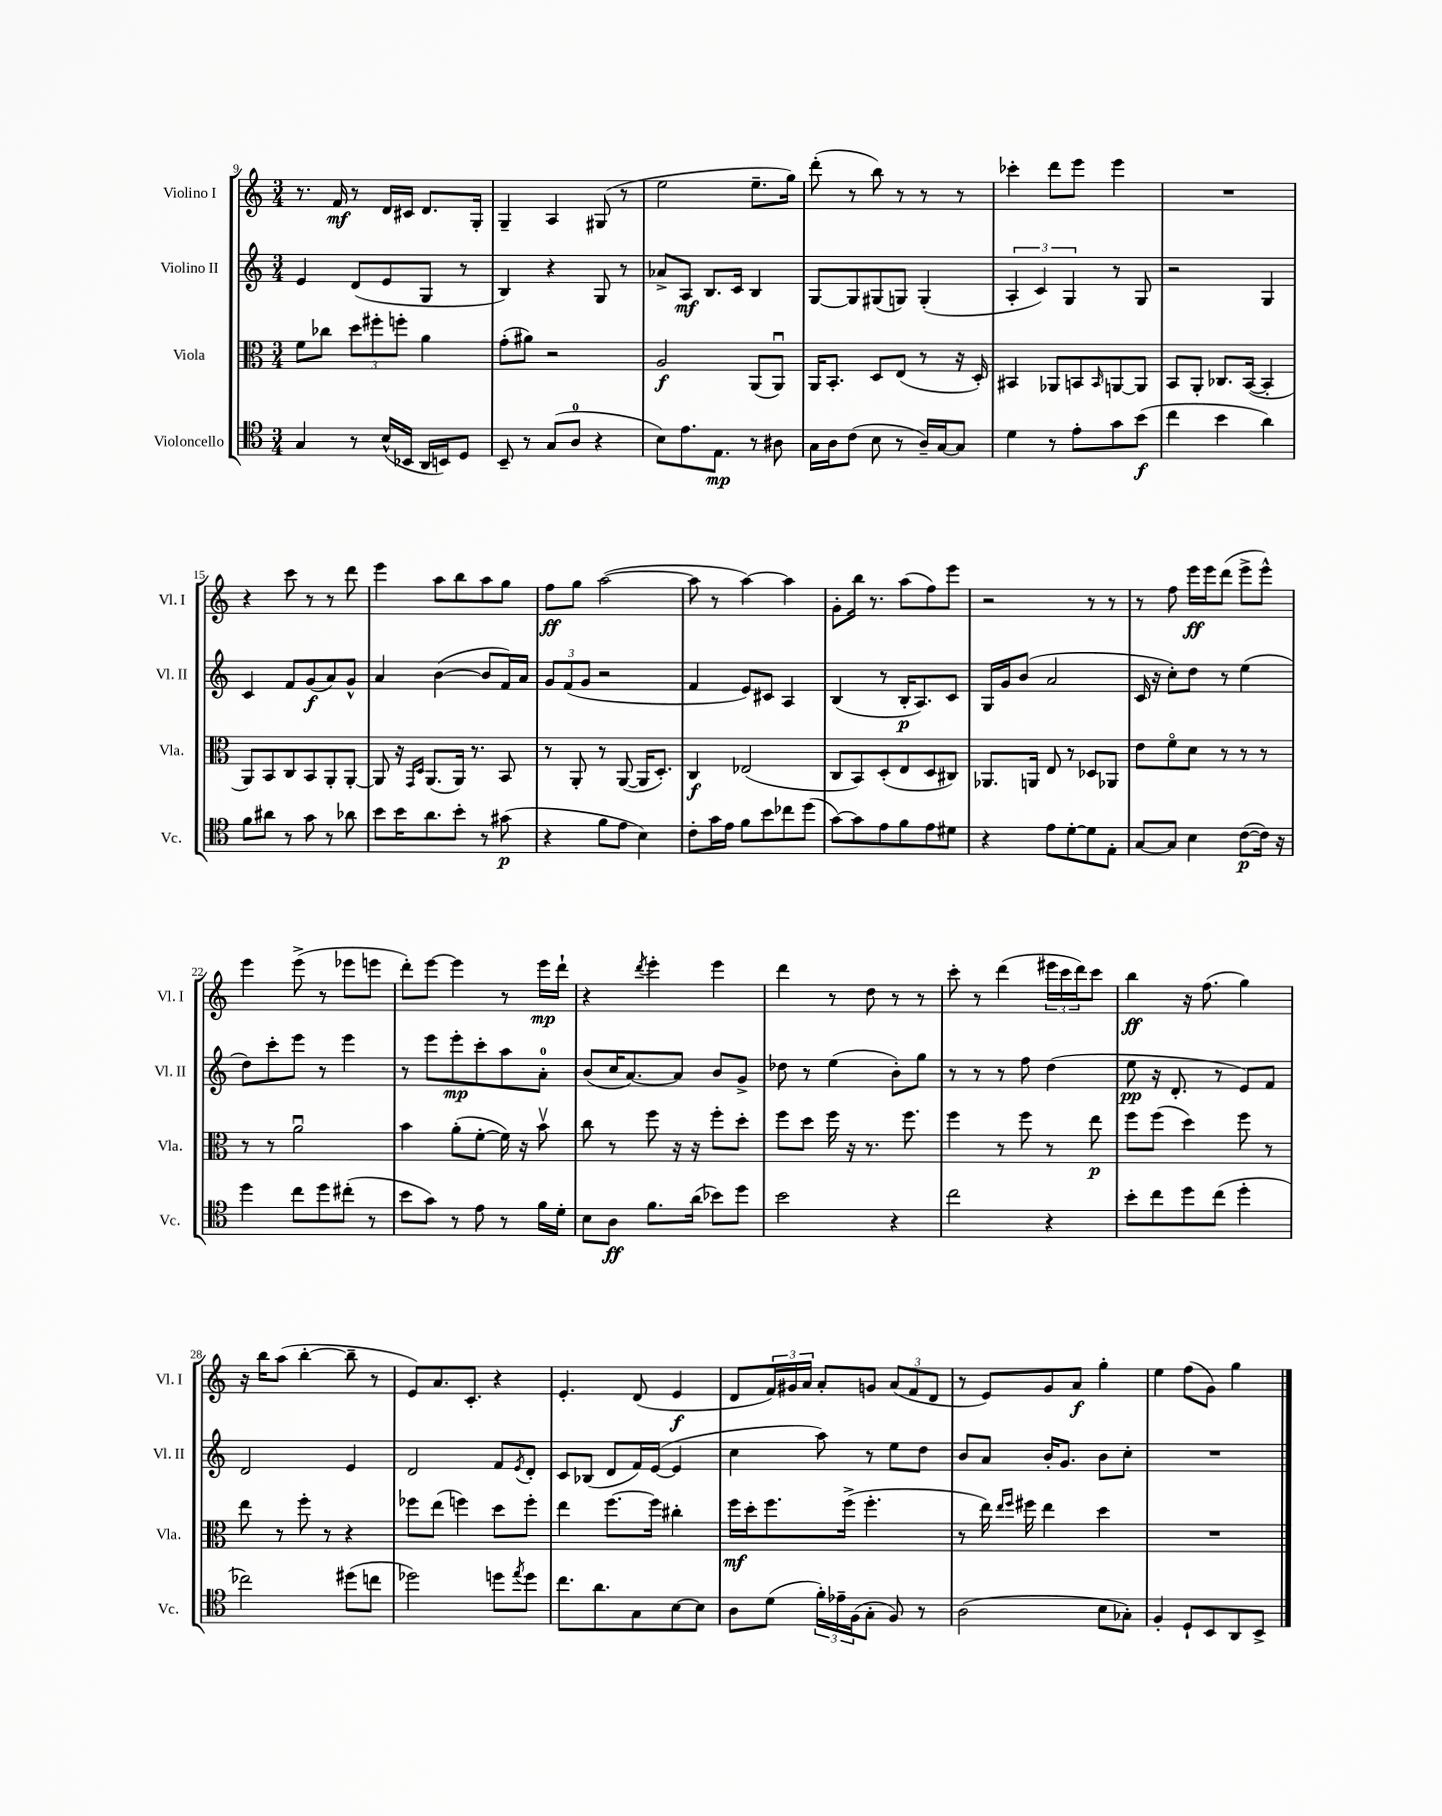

**kern	**dynam	**kern	**dynam	**kern	**dynam	**kern	**dynam
*part4	*part4	*part3	*part3	*part2	*part2	*part1	*part1
*staff4	*staff4	*staff3	*staff3	*staff2	*staff2	*staff1	*staff1
*I"Violoncello	*	*I"Viola	*	*I"Violino II	*	*I"Violino I	*
*I'Vc.	*	*I'Vla.	*	*I'Vl. II	*	*I'Vl. I	*
*clefC4	*	*clefC3	*	*clefG2	*	*clefG2	*
*k[]	*	*k[]	*	*k[]	*	*k[]	*
*M3/4	*	*M3/4	*	*M3/4	*	*M3/4	*
=9	=9	=9	=9	=9	=9	=9	=9
4G/	.	8f\L	.	4e/	.	8.r	.
.	.	8cc-X\J	.	.	.	.	.
.	.	.	.	.	.	16f/	mf
8r	.	12dd\L	.	(8d/L	.	8r	.
.	.	12ff#X'\	.	.	.	.	.
(16B^^/LL	.	.	.	8e/	.	16d/LL	.
.	.	12ffn'\J	.	.	.	.	.
16BB-X/JJ	.	.	.	.	.	16c#X/JJ	.
16AA/LL	.	4a\	.	8G/J	.	8.d/L	.
16BBn/J)	.	.	.	.	.	.	.
8D/J	.	.	.	8r	.	.	.
.	.	.	.	.	.	16G'/Jk	.
=10	=10	=10	=10	=10	=10	=10	=10
8BB~/	.	(8g'\L	.	4B/)	.	4G~/	.
8r	.	8a#X\J)	.	.	.	.	.
(8G/L	.	2r	.	4r	.	4A/	.
8A/J	.	.	.	.	.	.	.
4r	.	.	.	8G/	.	(8G#X/	.
.	.	.	.	8r	.	8r	.
=11	=11	=11	=11	=11	=11	=11	=11
8B\L)	.	2A/	f	8a-X^/L	.	2ee\	.
8.e\	.	.	.	8A/J	mf	.	.
.	.	.	.	8.B/L	.	.	.
8.E\J	mp	.	.	.	.	.	.
.	.	.	.	16c/Jk	.	.	.
8r	.	(8AA/L	.	4B/	.	8.ee~\L	.
8A#X\	.	8AAu/J)	.	.	.	.	.
.	.	.	.	.	.	16gg\Jk)	.
=12	=12	=12	=12	=12	=12	=12	=12
16G\LL	.	16AA/KL	.	[8G/L	.	(8ddd'\	.
16A\J	.	8.BB'/J	.	.	.	.	.
(8c\J	.	.	.	8G/]	.	8r	.
8B\	.	8D/L	.	(8G#X/	.	8bb\)	.
8r	.	(8E/J	.	8Gn/J)	.	8r	.
16A~/LL)	.	8r	.	(4G'/	.	8r	.
[16G/J	.	.	.	.	.	.	.
8G/J]	.	16r	.	.	.	8r	.
.	.	16D'/)	.	.	.	.	.
=13	=13	=13	=13	=13	=13	=13	=13
4d\	.	4BB#X/	.	6A'/	.	4ccc-X'\	.
.	.	.	.	6c/)	.	.	.
8r	.	8AA-X/L	.	.	.	8ddd\L	.
.	.	.	.	6G/	.	.	.
8e'\L	.	8BBn/	.	.	.	8eee\J	.
.	.	16qqBB/	.	.	.	.	.
8g\	.	[8AAn/	.	8r	.	4eee\	.
(8b\J	f	8AA/J]	.	8G/	.	.	.
=14	=14	=14	=14	=14	=14	=14	=14
4cc\	.	8BB/L	.	2r	.	2.r	.
.	.	8AA'/J	.	.	.	.	.
4b\	.	8.C-X/L	.	.	.	.	.
.	.	([16BB/Jk	.	.	.	.	.
4a\)	.	4BB'/]	.	4G/	.	.	.
!!LO:LB:g=z
=15	=15	=15	=15	=15	=15	=15	=15
8f\L	.	8AA/L)	.	4c/	.	4r	.
8a#X\J	.	8BB/	.	.	.	.	.
8r	.	8C/	.	8f/L	.	8ccc\	.
8g\	.	8BB/	.	(8g/	f	8r	.
8r	.	8AA'/	.	8a/)	.	8r	.
8a-X\	.	[8AA'/J	.	8g^^/J	.	8ddd\	.
=16	=16	=16	=16	=16	=16	=16	=16
8b\L	.	8AA/]	.	4a/	.	4eee\	.
16b\K	.	16r	.	.	.	.	.
.	.	16qqGG/LL	.	.	.	.	.
.	.	16qqD/JJ	.	.	.	.	.
8.a\	.	(8.AA/L	.	.	.	.	.
.	.	.	.	([4b\	.	8aa\L	.
8b'\J	.	16AA/Jk)	.	.	.	8bb\	.
.	.	8.r	.	.	.	.	.
8r	.	.	.	8b/L]	.	8aa\	.
(8g#X\	p	8BB/	.	16f/L)	.	8gg\J	.
.	.	.	.	16a/JJ	.	.	.
=17	=17	=17	=17	=17	=17	=17	=17
4r	.	8r	.	12g/L	.	8ff\L	ff
.	.	.	.	(12f/	.	.	.
.	.	8AA'/	.	.	.	8gg\J	.
.	.	.	.	12g/J	.	.	.
8f\L	.	8r	.	2r	.	([2aa\	.
8e\J	.	([8AA/	.	.	.	.	.
4B\)	.	16AA/KL]	.	.	.	.	.
.	.	8.D'/J)	.	.	.	.	.
=18	=18	=18	=18	=18	=18	=18	=18
8c'\L	.	4C/	f	4f/	.	8aa\]	.
16g\L	.	.	.	.	.	8r	.
16e\JJ	.	.	.	.	.	.	.
8f\L	.	(2E-X/	.	8e/L)	.	[4aa\)	.
8b\	.	.	.	8c#X/J	.	.	.
8cc-X\	.	.	.	4A/	.	4aa\]	.
(8dd\J	.	.	.	.	.	.	.
=19	=19	=19	=19	=19	=19	=19	=19
[8g\L)	.	8C/L	.	(4B/	.	8g'\L	.
8g\]	.	8BB/)	.	.	.	16bb\Jk	.
.	.	.	.	.	.	8.r	.
8e\	.	(8D'/	.	8r	.	.	.
8f\	.	8E/	.	16B'/KL	p	(8aa\L	.
.	.	.	.	8.A/)	.	.	.
8e\	.	8D/	.	.	.	8ff\)	.
8d#X\J	.	8C#X/J)	.	8c/J	.	8eee\J	.
=20	=20	=20	=20	=20	=20	=20	=20
4r	.	8.AA-X/L	.	16G/LL	.	2r	.
.	.	.	.	16g/J	.	.	.
.	.	.	.	(8b/J	.	.	.
.	.	16AAn/Jk	.	.	.	.	.
8e\L	.	8E/	.	2a/	.	.	.
[8d'\	.	8r	.	.	.	.	.
8d\]	.	8D-X/L	.	.	.	8r	.
8E'\J	.	8AA-X/J	.	.	.	8r	.
=21	=21	=21	=21	=21	=21	=21	=21
[8G/L	.	8e\L	.	16c/	.	8r	.
.	.	.	.	16r	.	.	.
8G/J]	.	8f\	.	8cc'\L)	.	8ff\	.
4B\	.	8d\J	.	8dd\J	.	16eee\LL	ff
.	.	.	.	.	.	16eee\J	.
.	.	8r	.	8r	.	(8ddd\J	.
([8c\L	p	8r	.	(4ee\	.	8eee^\L	.
16c\Jk])	.	8r	.	.	.	8eee^^\J)	.
16r	.	.	.	.	.	.	.
!!LO:LB:g=z
=22	=22	=22	=22	=22	=22	=22	=22
4dd\	.	8r	.	8dd\L)	.	4eee\	.
.	.	8r	.	8ccc'\	.	.	.
8cc\L	.	2au\	.	8eee\J	.	(8eee^\	.
8dd\	.	.	.	8r	.	8r	.
(8cc#X'\J	.	.	.	4eee\	.	8eee-X\L	.
8r	.	.	.	.	.	8eeen\J	.
=23	=23	=23	=23	=23	=23	=23	=23
8b\L	.	4b\	.	8r	.	8ddd'\L)	.
8g\J)	.	.	.	8eee\L	.	[8eee\J	.
8r	.	(8a'\L	.	8eee'\	mp	4eee\]	.
8e\	.	[8f'\J	.	8ccc'\	.	.	.
8r	.	16f\])	.	8aa\	.	8r	.
.	.	16r	.	.	.	.	.
16f\LL	.	8bv\	.	8a'\J	.	16eee\LL	mp
16d'\JJ	.	.	.	.	.	16ddd`\JJ	.
=24	=24	=24	=24	=24	=24	=24	=24
8B\L	.	8cc\	.	(8b/L	.	4r	.
8A\J	ff	8r	.	16cc/K	.	.	.
.	.	.	.	[8.a/)	.	.	.
.	.	.	.	.	.	8qddd/	.
8.f\L	.	8ff\	.	.	.	4eee'\	.
.	.	16r	.	8a/J]	.	.	.
(16a\Jk	.	16r	.	.	.	.	.
8b-X\L)	.	8ff'\L	.	8b/L	.	4eee\	.
8dd\J	.	8dd'\J	.	8g^/J	.	.	.
=25	=25	=25	=25	=25	=25	=25	=25
2b\	.	8ff\L	.	8dd-X\	.	4ddd\	.
.	.	8dd\J	.	8r	.	.	.
.	.	16ff\	.	(4ee\	.	8r	.
.	.	16r	.	.	.	.	.
.	.	8.r	.	.	.	8dd\	.
4r	.	.	.	8b'\L)	.	8r	.
.	.	8.ff\	.	.	.	.	.
.	.	.	.	8gg\J	.	8r	.
=26	=26	=26	=26	=26	=26	=26	=26
2cc\	.	4ff\	.	8r	.	8ccc'\	.
.	.	.	.	8r	.	8r	.
.	.	8r	.	8r	.	(4ddd\	.
.	.	8ff\	.	8ff\	.	.	.
4r	.	8r	.	(4dd\	.	24eee#X\LL	.
.	.	.	.	.	.	24ccc\	.
.	.	.	.	.	.	24ddd\J)	.
.	.	8ee\	p	.	.	8ccc\J	.
=27	=27	=27	=27	=27	=27	=27	=27
8b'\L	.	8ff\L	.	8ee\	pp	4bb\	ff
8cc\	.	(8ff\J	.	16r	.	.	.
.	.	.	.	8.d'/	.	.	.
8dd\	.	4dd\)	.	.	.	16r	.
.	.	.	.	.	.	(8.ff\	.
(8cc\J	.	.	.	8r	.	.	.
4dd'\	.	8ff\	.	8e/L)	.	4gg\)	.
.	.	8r	.	8f/J	.	.	.
!!LO:LB:g=z
=28	=28	=28	=28	=28	=28	=28	=28
2cc-X\)	.	8ee\	.	2d/	.	16r	.
.	.	.	.	.	.	16bb\KL	.
.	.	8r	.	.	.	(8aa\J	.
.	.	8ff'\	.	.	.	[4bb'\	.
.	.	8r	.	.	.	.	.
(8dd#X\L	.	4r	.	4e/	.	8bb~\]	.
8ccn\J	.	.	.	.	.	8r	.
=29	=29	=29	=29	=29	=29	=29	=29
2dd-X\)	.	8ff-X\L	.	2d/	.	8e/L)	.
.	.	(8ee\J	.	.	.	8.a/	.
.	.	4ffn\)	.	.	.	.	.
.	.	.	.	.	.	8.c'/J	.
8ddn\L	.	8dd\L	.	8f/L	.	4r	.
8qee/	.	.	.	8qe/	.	.	.
8dd\J	.	8ff'\J	.	8d'/J	.	.	.
=30	=30	=30	=30	=30	=30	=30	=30
8.cc\L	.	4ee\	.	8c/L	.	4.e'/	.
.	.	.	.	(8B-X/J	.	.	.
8.a\	.	.	.	.	.	.	.
.	.	[8.ff\L	.	8d/L	.	.	.
8G\	.	.	.	16f/L)	.	(8d/	.
.	.	16ff\Jk]	.	([16e/JJ	.	.	.
[8B\	.	4cc#X'\	.	4e/]	.	4e/	f
8B\J]	.	.	.	.	.	.	.
=31	=31	=31	=31	=31	=31	=31	=31
8A\L	.	16ff\LL	mf	4cc\	.	8d/L	.
.	.	16dd'\J	.	.	.	.	.
(8d\J	.	8.ff\	.	.	.	24f/L)	.
.	.	.	.	.	.	24g#X/	.
.	.	.	.	.	.	24a/JJ	.
24f'\LL)	.	.	.	8aa\)	.	8a'/L	.
24e-X~\	.	.	.	.	.	.	.
.	.	(16ff^\Jk	.	.	.	.	.
(24F\J	.	.	.	.	.	.	.
8G'\J	.	4.ff'\	.	8r	.	8gn/J	.
8F/)	.	.	.	8ee\L	.	(12a/L	.
.	.	.	.	.	.	12f/	.
8r	.	.	.	8dd\J	.	.	.
.	.	.	.	.	.	12d/J	.
=32	=32	=32	=32	=32	=32	=32	=32
(2A\	.	8r	.	8b/L	.	8r	.
.	.	16ee\)	.	8a/J	.	8e/L)	.
.	.	16qqee/LL	.	.	.	.	.
.	.	16qqff/JJ	.	.	.	.	.
.	.	16ff#X\	.	.	.	.	.
.	.	4ee\	.	16b'/KL	.	8g/	.
.	.	.	.	8.g/J	.	.	.
.	.	.	.	.	.	8a/J	f
8B\L	.	4dd\	.	8b\L	.	4gg'\	.
8G-X'\J)	.	.	.	8cc'\J	.	.	.
=33	=33	=33	=33	=33	=33	=33	=33
4F'/	.	2.r	.	2.r	.	4ee\	.
8D`/L	.	.	.	.	.	(8ff\L	.
8BB/	.	.	.	.	.	8g\J)	.
8AA/	.	.	.	.	.	4gg\	.
8BB^/J	.	.	.	.	.	.	.
==	==	==	==	==	==	==	==
*-	*-	*-	*-	*-	*-	*-	*-
